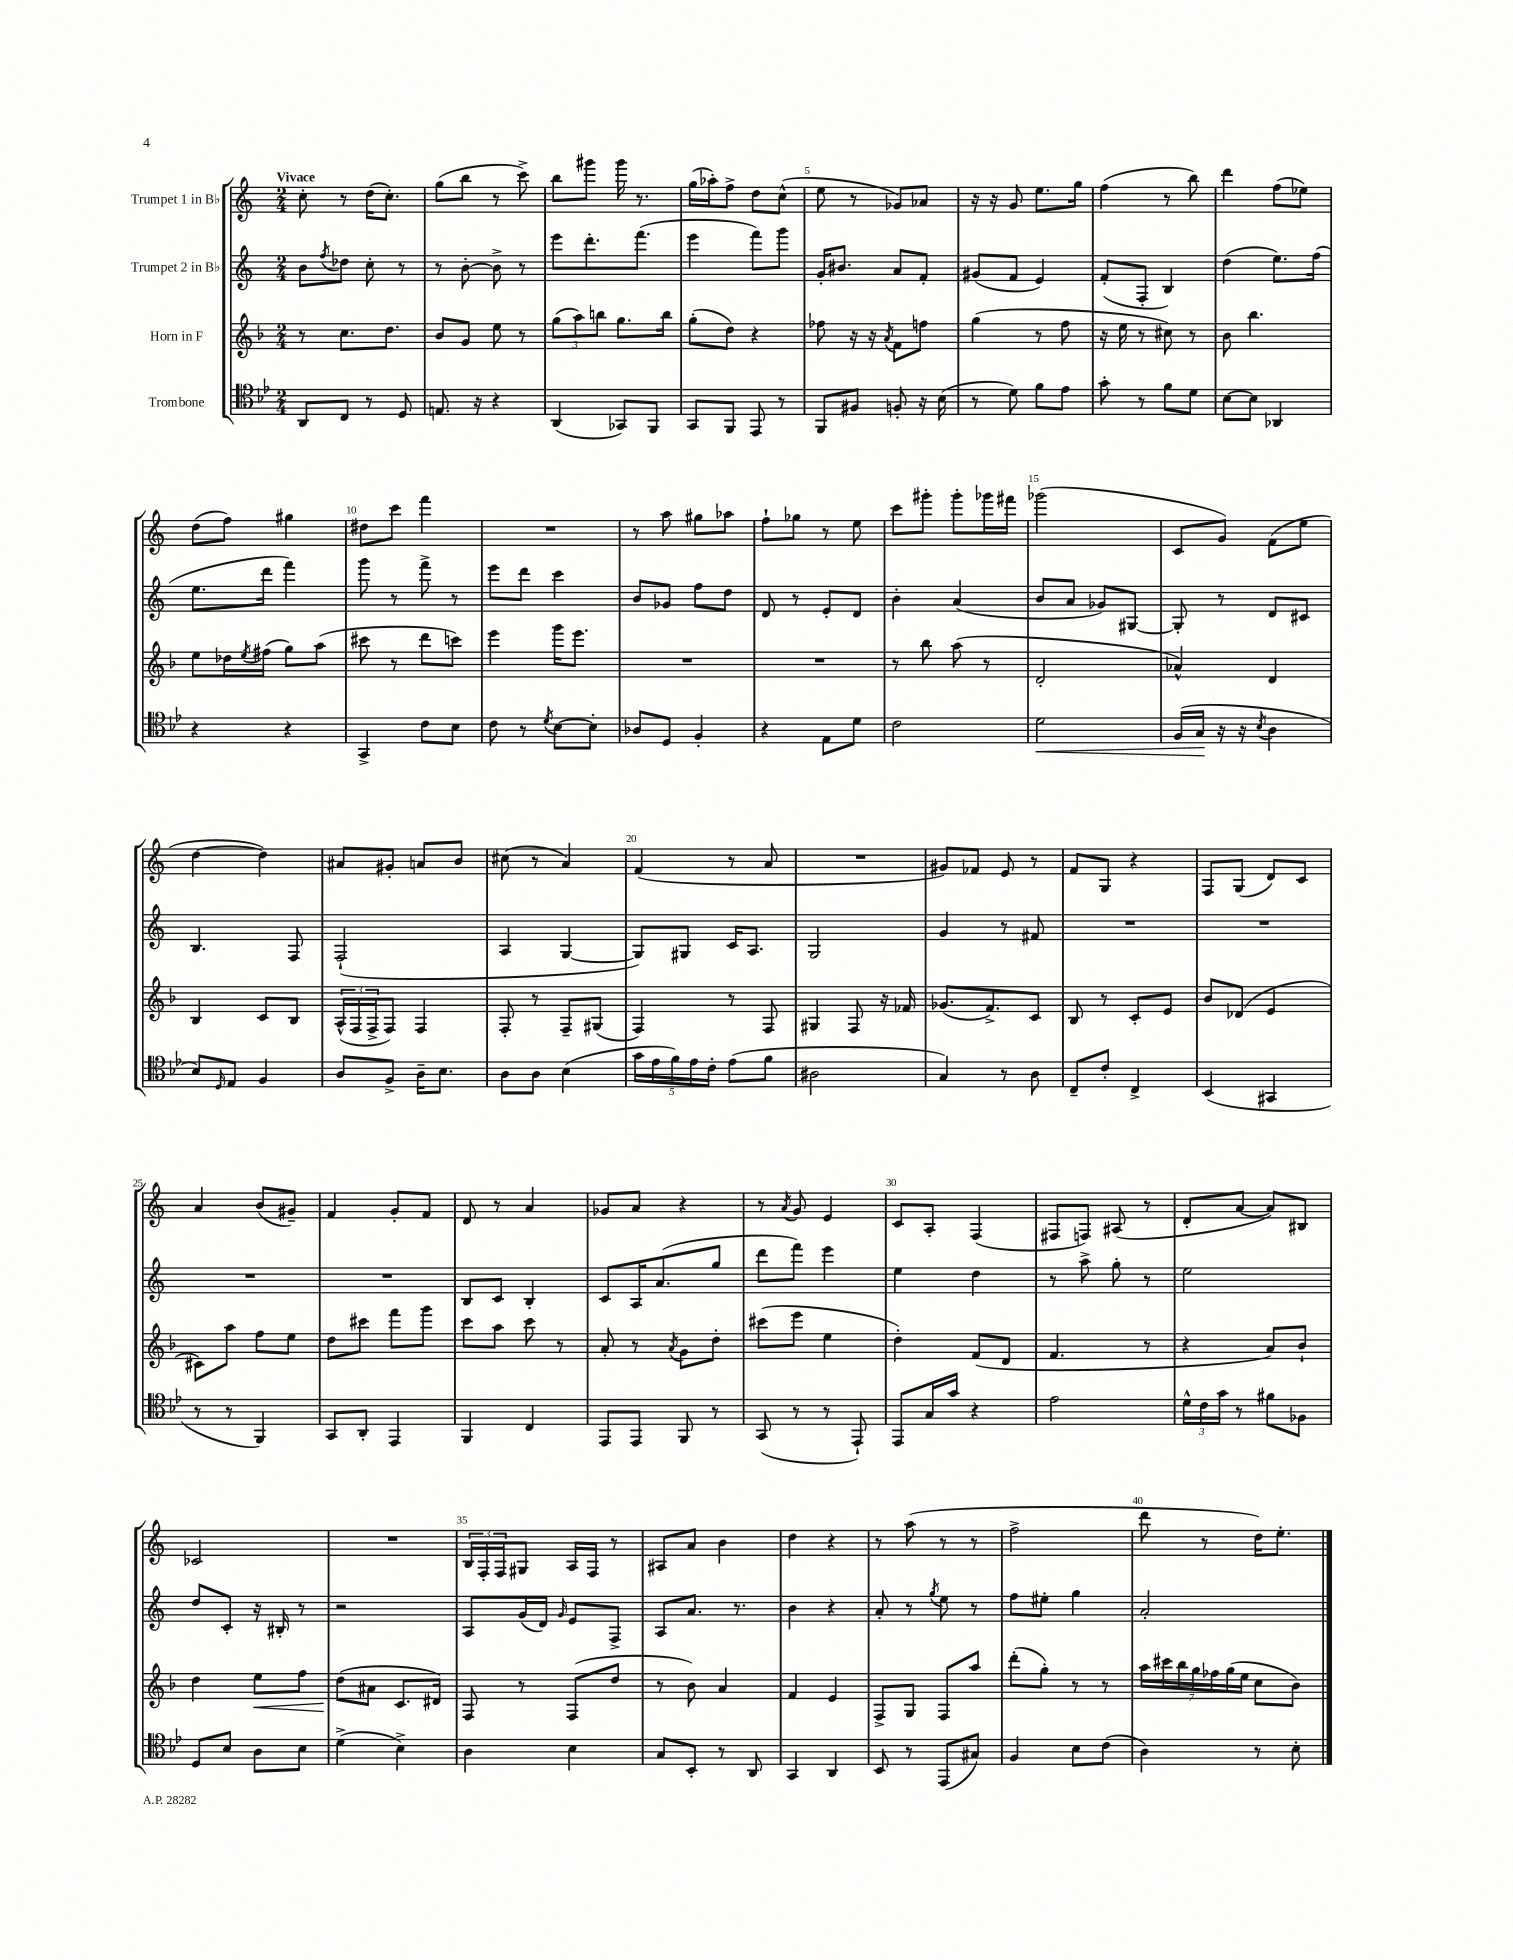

**kern	**dynam	**kern	**dynam	**kern	**kern
*part4	*part4	*part3	*part3	*part2	*part1
*staff4	*staff4	*staff3	*staff3	*staff2	*staff1
*I"Trombone	*	*I"Horn in F	*	*I"Trumpet 2 in B♭	*I"Trumpet 1 in B♭
*clefC4	*	*clefG2	*	*clefG2	*clefG2
*k[b-e-]	*	*k[b-]	*	*k[]	*k[]
*M2/4	*	*M2/4	*	*M2/4	*M2/4
=1	=1	=1	=1	=1	=1
!	!	!	!	!	!LO:TX:a:B:t=Vivace
8AA/L	.	8r	.	8b\L	8cc'\
.	.	.	.	8qff/	.
8C/J	.	8.cc\L	.	8dd-X\J	8r
8r	.	.	.	8cc'\	(16dd\KL
.	.	8.dd\J	.	.	8.cc'\J)
8D/	.	.	.	8r	.
=2	=2	=2	=2	=2	=2
8.En/	.	8b-/L	.	8r	(8gg\L
.	.	8g/J	.	[8b'\	8bb\J
16r	.	.	.	.	.
4r	.	8ee\	.	8b^\]	8r
.	.	8r	.	8r	8ccc^\)
=3	=3	=3	=3	=3	=3
(4AA/	.	(12gg\L	.	8eee\L	8bb\L
.	.	12aa\)	.	.	.
.	.	.	.	8.ddd'\	8ggg#X\J
.	.	12bbn\J	.	.	.
8GG-X/L)	.	8.gg\L	.	.	16ggg#\
.	.	.	.	(8.fff\J	8.r
8FF/J	.	.	.	.	.
.	.	16bb\Jk	.	.	.
=4	=4	=4	=4	=4	=4
8GG/L	.	(8gg'\L	.	4eee\	(16gg\LL
.	.	.	.	.	16aa-X'\J)
8FF/J	.	8dd\J)	.	.	8ff^\J
8EE-/	.	4r	.	8fff\L)	8dd\L
8r	.	.	.	8ggg\J	(8cc^^\J
=5	=5	=5	=5	=5	=5
8FF/L	.	8ff-X\	.	16g'/KL	8ee\
.	.	.	.	8.b#X/J	.
8F#X/J	.	16r	.	.	8r
.	.	16r	.	.	.
.	.	8qa/	.	.	.
8Fn'/	.	8f\L	.	8a/L	8g-X/L)
16r	.	8ffn\J	.	8f'/J	8a-X/J
(16B-\	.	.	.	.	.
=6	=6	=6	=6	=6	=6
8r	.	(4gg\	.	(8g#X/L	16r
.	.	.	.	.	16r
8d\)	.	.	.	8f/J	8g/
8f\L	.	8r	.	4e/)	8.ee\L
8e-\J	.	8ff\	.	.	.
.	.	.	.	.	16gg\Jk
=7	=7	=7	=7	=7	=7
8g'\	.	16r	.	(8f'/L	(4ff\
.	.	16ee\	.	.	.
8r	.	8r	.	8F'/J	.
8f\L	.	8cc#X\)	.	4B/)	8r
8d\J	.	8r	.	.	8bb\)
=8	=8	=8	=8	=8	=8
[8B-\L	.	8b-\	.	(4dd\	4ddd\
8B-\J]	.	4.bb-\	.	.	.
4AA-X/	.	.	.	8.ee\L)	(8ff\L
.	.	.	.	.	8ee-X\J)
.	.	.	.	(16ff\Jk	.
!!LO:LB:g=z
=9	=9	=9	=9	=9	=9
4r	.	8ee\L	.	8.ee\L	(8dd\L
.	.	16dd-X\L	.	.	8ff\J)
.	.	8qee/	.	.	.
.	.	(16ff#X\JJ	.	16ddd\Jk	.
4r	.	8gg\L)	.	4fff\)	4gg#X\
.	.	(8aa\J	.	.	.
=10	=10	=10	=10	=10	=10
4GG^/	.	8ccc#X\	.	8ggg\	8dd#X\L
.	.	8r	.	8r	8ccc\J
8c\L	.	8ddd\L	.	8fff^\	4fff\
8B-\J	.	8cccn\J)	.	8r	.
=11	=11	=11	=11	=11	=11
8c\	.	4eee\	.	8eee\L	2r
8r	.	.	.	8ddd\J	.
8qd/	.	.	.	.	.
[8B-\L	.	16ggg\KL	.	4ccc\	.
.	.	8.eee\J	.	.	.
8B-'\J]	.	.	.	.	.
=12	=12	=12	=12	=12	=12
8A-X/L	.	2r	.	8b/L	8r
8D/J	.	.	.	8g-X/J	8aa\
4F'/	.	.	.	8ff\L	8gg#X\L
.	.	.	.	8dd\J	8aa-X\J
=13	=13	=13	=13	=13	=13
4r	.	2r	.	8d/	8ff`\L
.	.	.	.	8r	8gg-X\J
8E-\L	.	.	.	8e'/L	8r
8d\J	.	.	.	8d/J	8ee\
=14	=14	=14	=14	=14	=14
2c\	.	8r	.	4b'\	8ccc\L
.	.	8bb-\	.	.	8ggg#X'\J
.	.	(8aa\	.	(4a/	8ggg#'\L
.	.	8r	.	.	16ggg-X\L
.	.	.	.	.	16fff#X\JJ
=15	=15	=15	=15	=15	=15
!	!LO:HP:b	!	!	!	!
2d\	<	2d'/	.	8b/L	(2ggg-X\
.	.	.	.	8a/J	.
.	.	.	.	8g-X/L)	.
.	.	.	.	[8G#X/J	.
=16	=16	=16	=16	=16	=16
(16F/LL	.	4a-X^^/)	.	8G#'/]	8c/L
16G/JJ	.	.	.	.	.
16r	[	.	.	8r	8g/J)
16r	.	.	.	.	.
8qB-/	.	.	.	.	.
4A\	.	4d/	.	8d/L	(8f\L
.	.	.	.	8c#X/J	8ee\J
!!LO:LB:g=z
=17	=17	=17	=17	=17	=17
8B-/L)	.	4B-/	.	4.B/	[4dd\
16qqD/	.	.	.	.	.
8E-/J	.	.	.	.	.
4F/	.	8c/L	.	.	4dd\])
.	.	8B-/J	.	8F/	.
=18	=18	=18	=18	=18	=18
8A/L	.	(24A^^/LL	.	(2F`/	8a#X/L
.	.	24F/	.	.	.
.	.	24F^/J	.	.	.
8F^/J	.	8F/J)	.	.	8g#X'/J
16A~\KL	.	4F/	.	.	8an/L
8.B-\J	.	.	.	.	.
.	.	.	.	.	8b/J
=19	=19	=19	=19	=19	=19
8A\L	.	8F'/	.	4A/	(8cc#X\
8A\J	.	8r	.	.	8r
(4B-\	.	8F~/L	.	[4G/	4a/)
.	.	(8G#X/J	.	.	.
=20	=20	=20	=20	=20	=20
20g\LL	.	4F/)	.	8G/L])	(4f/
20e-\	.	.	.	.	.
20f\)	.	.	.	.	.
.	.	.	.	8G#X/J	.
20e-\	.	.	.	.	.
20c'\JJ	.	.	.	.	.
(8e-\L	.	8r	.	16c/KL	8r
.	.	.	.	8.A/J	.
8f\J	.	8F/	.	.	8a/
=21	=21	=21	=21	=21	=21
2A#X\	.	4G#X/	.	2G/	2r
.	.	8F/	.	.	.
.	.	16r	.	.	.
.	.	16f-X/	.	.	.
=22	=22	=22	=22	=22	=22
4G/)	.	(8.g-X/L	.	4g/	8g#X/L)
.	.	.	.	.	8f-X/J
.	.	8.f^/)	.	.	.
8r	.	.	.	8r	8e/
8A\	.	8c/J	.	8f#X/	8r
=23	=23	=23	=23	=23	=23
8C~/L	.	8B-/	.	2r	8f/L
8c'/J	.	8r	.	.	8G/J
4C^/	.	8c'/L	.	.	4r
.	.	8e/J	.	.	.
=24	=24	=24	=24	=24	=24
(4BB-/	.	8b-/L	.	2r	8F/L
.	.	(8d-X/J	.	.	(8G/J
4GG#X/	.	4e/	.	.	8d/L)
.	.	.	.	.	8c/J
!!LO:LB:g=z
=25	=25	=25	=25	=25	=25
8r	.	8c#X\L)	.	2r	4a/
8r	.	8aa\J	.	.	.
4FF/)	.	8ff\L	.	.	(8b/L
.	.	8ee\J	.	.	8g#X~/J)
=26	=26	=26	=26	=26	=26
8GG/L	.	8dd\L	.	2r	4f/
8AA'/J	.	8ccc#X\J	.	.	.
4EE-/	.	8fff\L	.	.	8g'/L
.	.	8ggg\J	.	.	8f/J
=27	=27	=27	=27	=27	=27
4FF/	.	8ccc\L	.	8B/L	8d/
.	.	8aa\J	.	8c/J	8r
4C/	.	8ccc\	.	4B'/	4a/
.	.	8r	.	.	.
=28	=28	=28	=28	=28	=28
8EE-/L	.	8a'/	.	8c/L	8g-X/L
8EE-/J	.	8r	.	16A/K	8a/J
.	.	.	.	(8.a/	.
.	.	8qa/	.	.	.
8FF/	.	8g\L	.	.	4r
8r	.	8dd'\J	.	8gg/J	.
=29	=29	=29	=29	=29	=29
(8GG/	.	(8ccc#X\L	.	8ddd\L	8r
.	.	.	.	.	8qa/
8r	.	8eee\J	.	8fff\J)	8g/
8r	.	4ee\	.	4eee\	4e/
8EE-`/)	.	.	.	.	.
=30	=30	=30	=30	=30	=30
8EE-/L	.	4dd'\)	.	4ee\	8c/L
16G/L	.	.	.	.	8A'/J
16g/JJ	.	.	.	.	.
4r	.	(8f/L	.	4dd\	(4F/
.	.	8d/J	.	.	.
=31	=31	=31	=31	=31	=31
2e-\	.	4.f/	.	8r	8F#X/L
.	.	.	.	8aa^\	8Fn/J)
.	.	.	.	8gg'\	(8A#X/
.	.	8r	.	8r	8r
=32	=32	=32	=32	=32	=32
24d^^\LL	.	4r	.	2ee\	8d'/L
24c\	.	.	.	.	.
24g\JJ	.	.	.	.	.
8r	.	.	.	.	[8a/J
8f#X\L	.	8a/L)	.	.	8a/L])
8F-X\J	.	8b-`/J	.	.	8B#X/J
!!LO:LB:g=z
=33	=33	=33	=33	=33	=33
8D/L	.	4dd\	.	8dd/L	2c-X/
8B-/J	.	.	.	8c'/J	.
!	!	!	!LO:HP:b	!	!
8A\L	.	8ee\L	<	16r	.
.	.	.	.	16B#X'/	.
8B-\J	.	8ff\J	.	8r	.
=34	=34	=34	=34	=34	=34
(4d^\	.	(8dd\L	.	2r	2r
.	.	8a#X\J	[	.	.
4B-^\)	.	8.c/L	.	.	.
.	.	16d#X/Jk)	.	.	.
=35	=35	=35	=35	=35	=35
4A\	.	8F/	.	8A/L	24B/LL
.	.	.	.	.	24F'/
.	.	.	.	.	24F/J
.	.	8r	.	(16g/L	8G#X/J
.	.	.	.	16d/JJ)	.
.	.	.	.	16qqg/	.
4B-\	.	(8F/L	.	8e/L	16A/LL
.	.	.	.	.	16F/JJ
.	.	8dd/J	.	8F^/J	8r
=36	=36	=36	=36	=36	=36
8G/L	.	8r	.	8A/L	8A#X/L
8BB-'/J	.	8b-\)	.	8.a/J	8a/J
8r	.	4a/	.	.	4b\
.	.	.	.	8.r	.
8AA/	.	.	.	.	.
=37	=37	=37	=37	=37	=37
4GG/	.	4f/	.	4b\	4dd\
4AA/	.	4e/	.	4r	4r
=38	=38	=38	=38	=38	=38
8BB-/	.	8F^/L	.	8a'/	8r
8r	.	8G/J	.	8r	(8aa\
.	.	.	.	8qgg/	.
(8EE-/L	.	8F/L	.	8ee\	8r
8G#X/J)	.	8aa/J	.	8r	8r
=39	=39	=39	=39	=39	=39
4F/	.	(8ddd'\L	.	8ff\L	2ff^\
.	.	8gg'\J)	.	8ee#X'\J	.
8B-\L	.	8r	.	4gg\	.
(8c\J	.	8r	.	.	.
=40	=40	=40	=40	=40	=40
4A\)	.	28aa\LL	.	2a'/	8ddd\
.	.	28ccc#X\	.	.	.
.	.	28bb-\	.	.	.
.	.	28gg\	.	.	.
.	.	.	.	.	8r
.	.	28ff-X\	.	.	.
.	.	(28gg\	.	.	.
.	.	28ee\JJ	.	.	.
8r	.	8cc\L	.	.	16dd\KL)
.	.	.	.	.	8.ee'\J
8B-'\	.	8b-\J)	.	.	.
==	==	==	==	==	==
*-	*-	*-	*-	*-	*-
